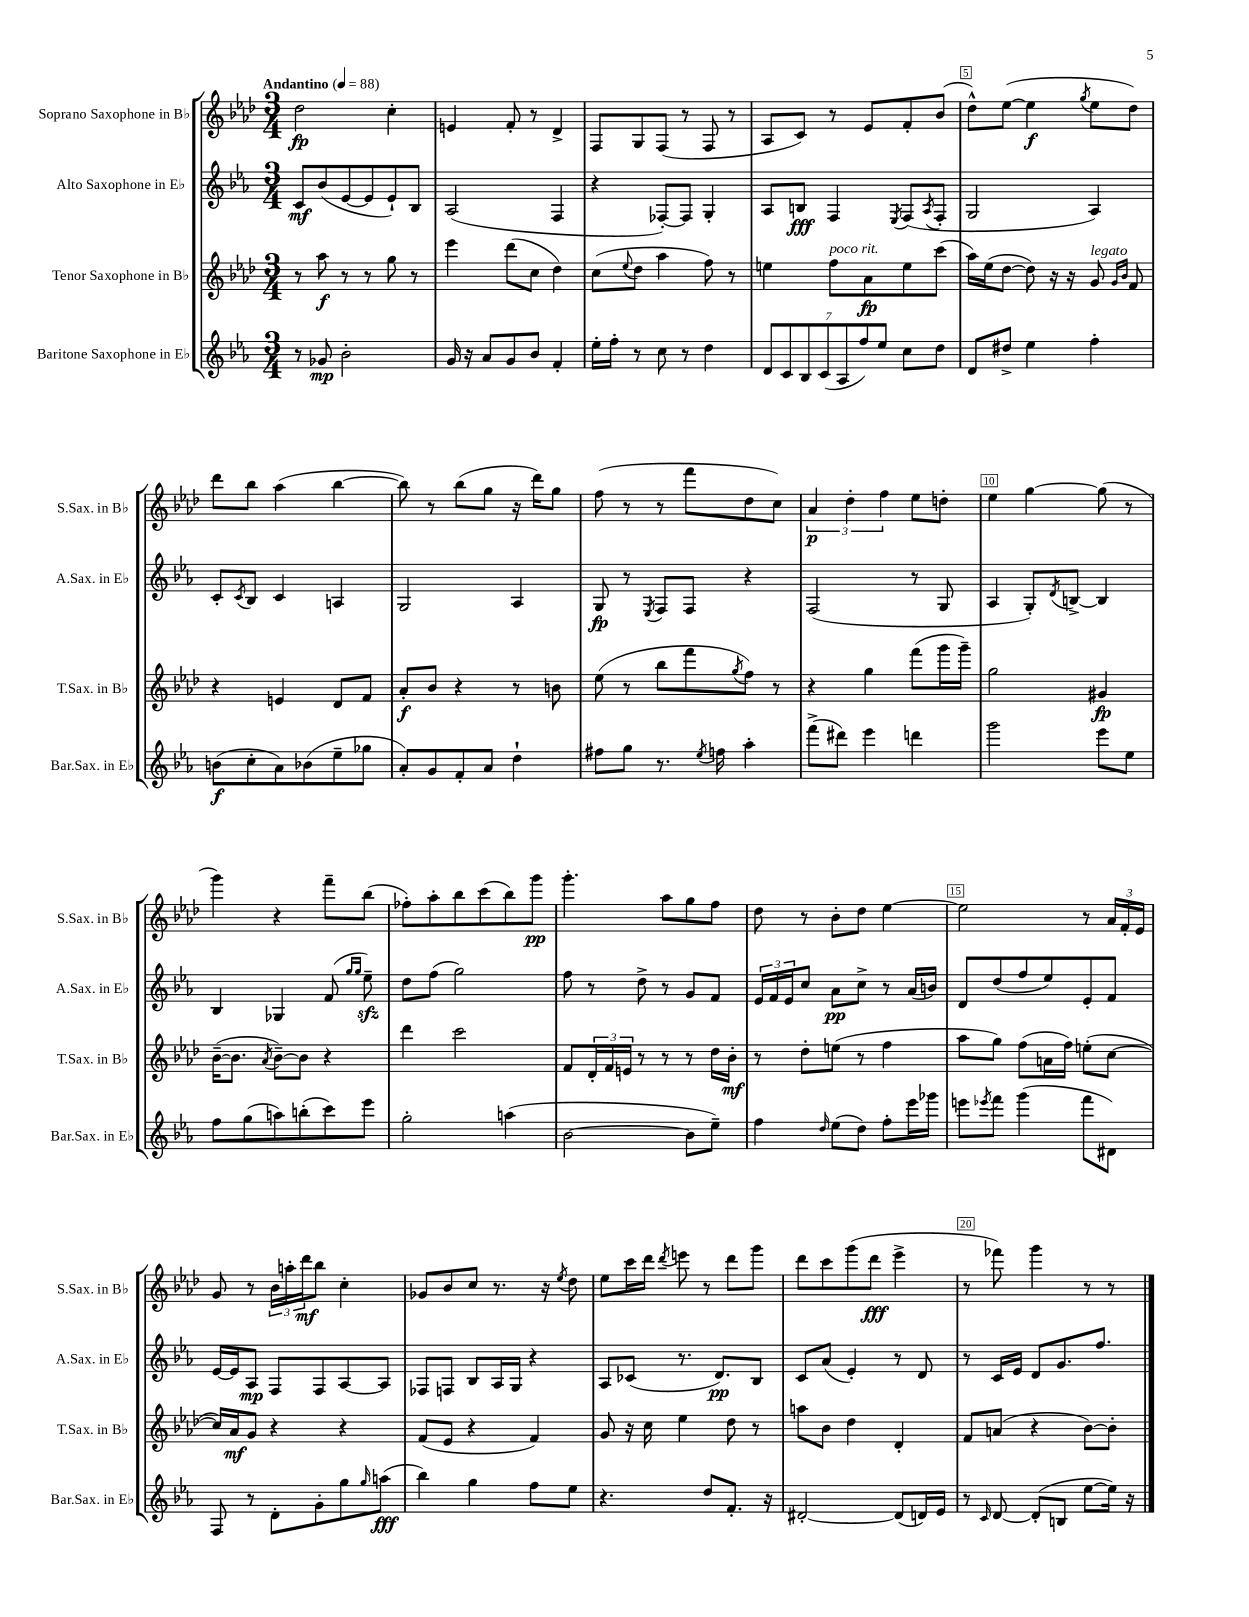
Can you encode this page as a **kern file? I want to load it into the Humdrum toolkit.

**kern	**kern	**kern	**kern
*staff4	*staff3	*staff2	*staff1
*clefG2	*clefG2	*clefG2	*clefG2
*k[b-e-a-]	*k[b-e-a-d-]	*k[b-e-a-]	*k[b-e-a-d-]
*M3/4	*M3/4	*M3/4	*M3/4
*MM88	*MM88	*MM88	*MM88
8r	8r	8c	2dd-
8g-	8aa-	(8b-	.
2b-'	8r	[8e-	.
.	8r	8e-]	.
.	8gg	8e-`)	4cc'
.	8r	8B-	.
=	=	=	=
16g	4eee-	(2A-	4e
16r	.	.	.
8a-	.	.	.
8g	(8ddd-	.	8f'
8b-	8cc	.	8r
4f'	4dd-)	4F	4d-^
=	=	=	=
16ee-'	(8cc	4r	8F
16ff'	.	.	.
.	8qqee-	.	.
8r	8dd-	.	8G
8cc	4aa-	[8F-')	(8F
8r	.	8F-]	8r
4dd	8ff)	4G'	8F
.	8r	.	8r
=	=	=	=
14d	4ee	8A-	8A-
14c	.	.	.
.	.	8B	8c)
14B-	.	.	.
(14c	.	.	.
.	8ff	4F	8r
14A-	.	.	.
14ff)	.	.	.
.	8a-	.	8e-
14ee-	.	.	.
.	.	8qE-	.
8cc	8ee	(8F	8f'
.	.	8qA-	.
8dd	(8ccc	8F'	(8b-
=	=	=	=
8d	16aa-)	2G	8dd-^^)
.	(16ee-	.	.
8dd#^	[8dd-	.	([8ee-
4ee-	8dd-])	.	4ee-]
.	16r	.	.
.	16r	.	.
.	.	.	8qgg
4ff'	8g	4A-)	8ee-
.	16qqg	.	.
.	16qqb-	.	.
.	8f	.	8dd-)
=	=	=	=
(8b	4r	8c'	8ddd-
.	.	8qc	.
8cc'	.	8B-	8bb-
8a-)	4e	4c	(4aa-
(8b-	.	.	.
8ee-~	8d-	4A	[4bb-
8gg-	8f	.	.
=	=	=	=
8a-')	8a-'	2G	8bb-])
8g	8b-	.	8r
8f'	4r	.	(8bb-
8a-	.	.	8gg
4dd`	8r	4A-	16r
.	.	.	16ddd-)
.	8b	.	8gg
=	=	=	=
8ff#	(8ee-	8G	(8ff
8gg	8r	8r	8r
.	.	8qE-	.
8.r	8bb-	8F	8r
.	8fff	8F	8fff
8qee-	.	.	.
16ff	.	.	.
.	8qgg	.	.
4aa-'	8ff)	4r	8dd-
.	8r	.	8cc)
=	=	=	=
(8fff^	4r	(2F	6a-
8ddd#)	.	.	.
.	.	.	6dd-'
4eee-	4gg	.	.
.	.	.	6ff
4ddd	(8fff	8r	8ee-
.	16ggg	8G	8dd'
.	16ggg~)	.	.
=	=	=	=
2ggg	2gg	4A-	4ee-
.	.	8G')	[4gg
.	.	8qd	.
.	.	[8B^	.
8eee-	4g#	4B]	(8gg]
8ee-	.	.	8r
=	=	=	=
8ff	([16b-~	4B-	4ggg)
.	8.b-]	.	.
(8gg	.	.	.
.	8qa-	.	.
8aa)	[8b-~)	4G-	4r
(8bb'	8b-]	.	.
8ccc)	4r	(8f	8fff~
.	.	16qqgg	.
.	.	16qqgg	.
8eee-	.	8ee-~)	(8bb-
=	=	=	=
2gg'	4ddd-	8dd	8ff-')
.	.	(8ff	8aa-'
.	2ccc	2gg)	8bb-
.	.	.	(8ccc
(4aa	.	.	8bb-)
.	.	.	8ggg
=	=	=	=
[2b-	8f	8ff	4.ggg'
.	24d-'	8r	.
.	24f	.	.
.	24e	.	.
.	8r	8dd^	.
.	8r	8r	8aa-
8b-]	8r	8g	8gg
8ee-~)	16dd-	8f	8ff
.	16b-'	.	.
=	=	=	=
4ff	8r	24e-	8dd-
.	.	24f	.
.	.	24e-	.
.	8dd-'	8cc	8r
16qqdd	.	.	.
(8ee-	(8ee	8a-	8b-'
8dd)	8r	8cc^	8dd-
8ff'	4ff	8r	[4ee-
16eee-	.	(16a-	.
16ggg-	.	16b)	.
=	=	=	=
8eee	8aa-	8d	2ee-]
8qeee-	.	.	.
8fff	8gg)	(8dd	.
(4ggg	(8ff	8ff	.
.	16a	8ee-)	.
.	16ff)	.	.
8fff	(8ee'	8e-'	8r
8d#)	[8cc	8f	24a-
.	.	.	24f'
.	.	.	24e-
=	=	=	=
8F	16cc])	[16e-	8g
.	16a-	16e-]	.
8r	8g	8A-	8r
8d'	4r	8F	24b-
.	.	.	24aa'
.	.	.	24ddd-
8g'	.	8F	8bb-
8gg	4r	[8A-	4cc'
16qqgg	.	.	.
(8aa	.	8A-]	.
=	=	=	=
4bb-)	(8f	8F-	8g-
.	8e-	8F	8b-
4gg	4r	8B-	8cc
.	.	16A-	8.r
.	.	16G	.
8ff	4f)	4r	.
.	.	.	16r
.	.	.	8qee-
8ee-	.	.	8dd-
=	=	=	=
4.r	8g	8A-	8ee-
.	16r	(8c-	16ccc
.	16cc	.	16ddd-
.	.	.	8qddd-
.	4ee-	8.r	8eee
8dd	.	.	8r
.	.	8.d)	.
8.f'	8dd-	.	8ddd-
.	8r	8B-	8ggg
16r	.	.	.
=	=	=	=
[2d#'	8aa	8c	8ddd-
.	8b-	(8a-	8ccc
.	4dd-	4e-')	(8ggg
.	.	.	8ddd-
(8d#]	4d-'	8r	4eee-^
16d)	.	8d	.
16e-	.	.	.
=	=	=	=
8r	8f	8r	8r
16qqc	.	.	.
[8d	(8a	16c	8fff-)
.	.	16e-	.
(8d']	4r	8d	4ggg
8B	.	8.g	.
[8ee-	[8b-)	.	8r
.	.	8.ff	.
16ee-])	8b-']	.	8r
16r	.	.	.
==	==	==	==
*-	*-	*-	*-
